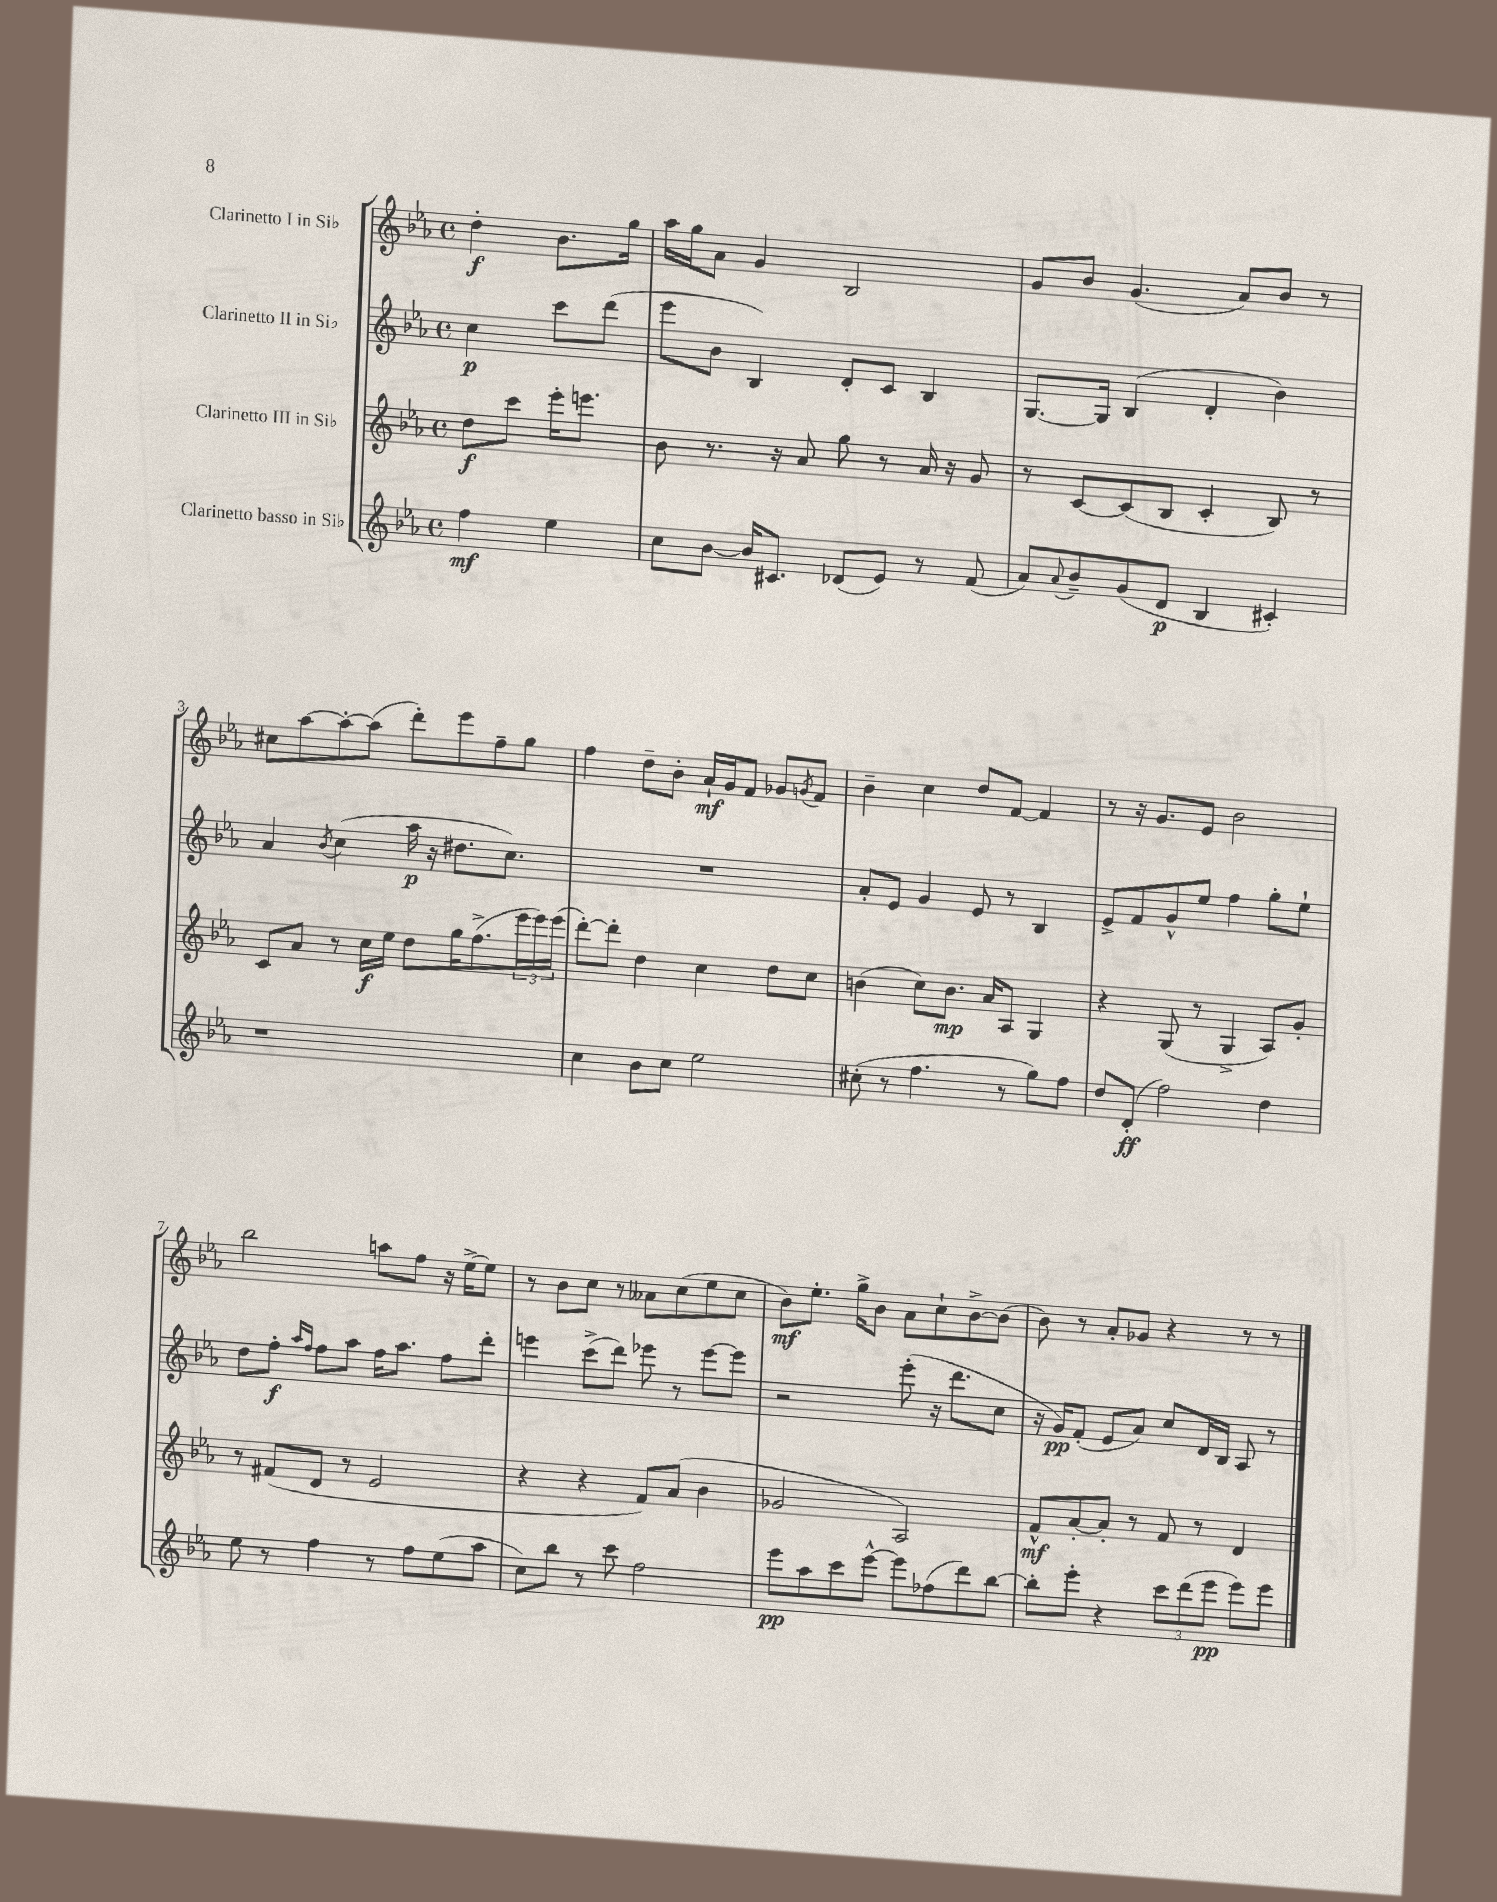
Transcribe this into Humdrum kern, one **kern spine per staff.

**kern	**kern	**kern	**kern
*staff4	*staff3	*staff2	*staff1
*clefG2	*clefG2	*clefG2	*clefG2
*k[b-e-a-]	*k[b-e-a-]	*k[b-e-a-]	*k[b-e-a-]
*M4/4	*M4/4	*M4/4	*M4/4
*met(c)	*met(c)	*met(c)	*met(c)
4ff	8dd	4cc	4dd'
.	8ccc	.	.
4ee-	16eee-'	8ccc	8.b-
.	8.eee	.	.
.	.	(8ddd	.
.	.	.	16gg
=	=	=	=
8cc	8b-	8eee-	16aa-
.	.	.	16gg
[8b-	8.r	8b-	8a-
16b-]	.	4B-)	4g
8.c#	16r	.	.
.	8a-	.	.
(8d-	8gg	8d'	2B-
8e-)	8r	8c	.
8r	16a-	4B-	.
.	16r	.	.
(8f	8g	.	.
=	=	=	=
8a-)	8r	[8.G	8g
8qqa-	.	.	.
8b-~	[8c	.	8b-
.	.	16G]	.
(8g	(8c]	(4B-	(4.g
8d	8B-	.	.
4B-	4c'	4d'	.
.	.	.	8a-)
4c#')	8B-)	4b-)	8b-
.	8r	.	8r
=	=	=	=
1r	8c	4a-	8cc#
.	8a-	.	[8aa-
.	.	8qb-	.
.	8r	(4cc	8aa-'_
.	16cc	.	(8aa-]
.	16ee-	.	.
.	8dd	16aa-	8ddd')
.	.	16r	.
.	16gg	8.dd#	8eee-
.	(8.ff^	.	.
.	.	.	8ff~
.	.	8.cc)	.
.	24eee-	.	8gg
.	24eee-)	.	.
.	(24eee-	.	.
=	=	=	=
4cc	[8ddd')	1r	4ff
.	8ddd']	.	.
8b-	4dd	.	8dd~
8cc	.	.	8b-'
2ee-	4cc	.	16a-`
.	.	.	16g
.	.	.	8f
.	8dd	.	8g-
.	.	.	8qg
.	8cc	.	8f
=	=	=	=
(8cc#'	(4b	8a-'	4b-~
8r	.	8e-	.
4.ff	8cc)	4g	4cc
.	8.b	.	.
.	.	8e-	8dd
.	16a-	.	.
8r	8A-	8r	[8f
8gg)	4G	4B-	4f]
8ff	.	.	.
=	=	=	=
8dd	4r	8e-^	8r
(8d'	.	8f	16r
.	.	.	8.g
2ff)	(8G	8g^^	.
.	8r	8ee-	8e-
.	4G^	4ff	2b-
4dd	8A-)	8gg'	.
.	8g'	8ee-`	.
=	=	=	=
8ee-	8r	8dd	2bb-
8r	(8f#	8ff'	.
.	.	16qqaa-	.
.	.	16qqff	.
4ff	8d	8ff	.
.	8r	8aa-	.
8r	2e-	16ff	8aa
.	.	8.aa-	.
8ff	.	.	8ff
(8ee-	.	8ff	16r
.	.	.	[16ee-^
8aa-	.	8ddd'	8ee-]
=	=	=	=
8cc)	4r	4eee	8r
8bb-	.	.	8b-
8r	4r	(8ccc^	8cc
8ccc	.	8ddd)	8r
2ff	8f)	8eee-	8a--
.	(8a-	8r	(8cc
.	4b-	[8eee-	8ee-
.	.	8eee-]	8cc
=	=	=	=
8eee-	2g-	2r	8b-)
8aa-	.	.	8.ee-'
8ccc	.	.	.
.	.	.	16gg^
[8eee-^^	.	.	8b-
8eee-]	2A-)	(8eee-'	8a-
(8ff-	.	16r	8cc`
.	.	8.ddd	.
8ddd)	.	.	[8b-^
[8bb-	.	8cc	(8b-]
=	=	=	=
8bb-']	8f^^	16r	8b-)
.	.	16g)	.
8eee-'	[8a-'	(8f'	8r
4r	8a-']	8e-	8a-'
.	8r	8a-)	8g-
12ccc	8f	8cc	4r
(12ddd	.	.	.
.	8r	16d	.
12eee-	.	.	.
.	.	16B-	.
8eee-)	4d	8A-	8r
8eee-	.	8r	8r
==	==	==	==
*-	*-	*-	*-
